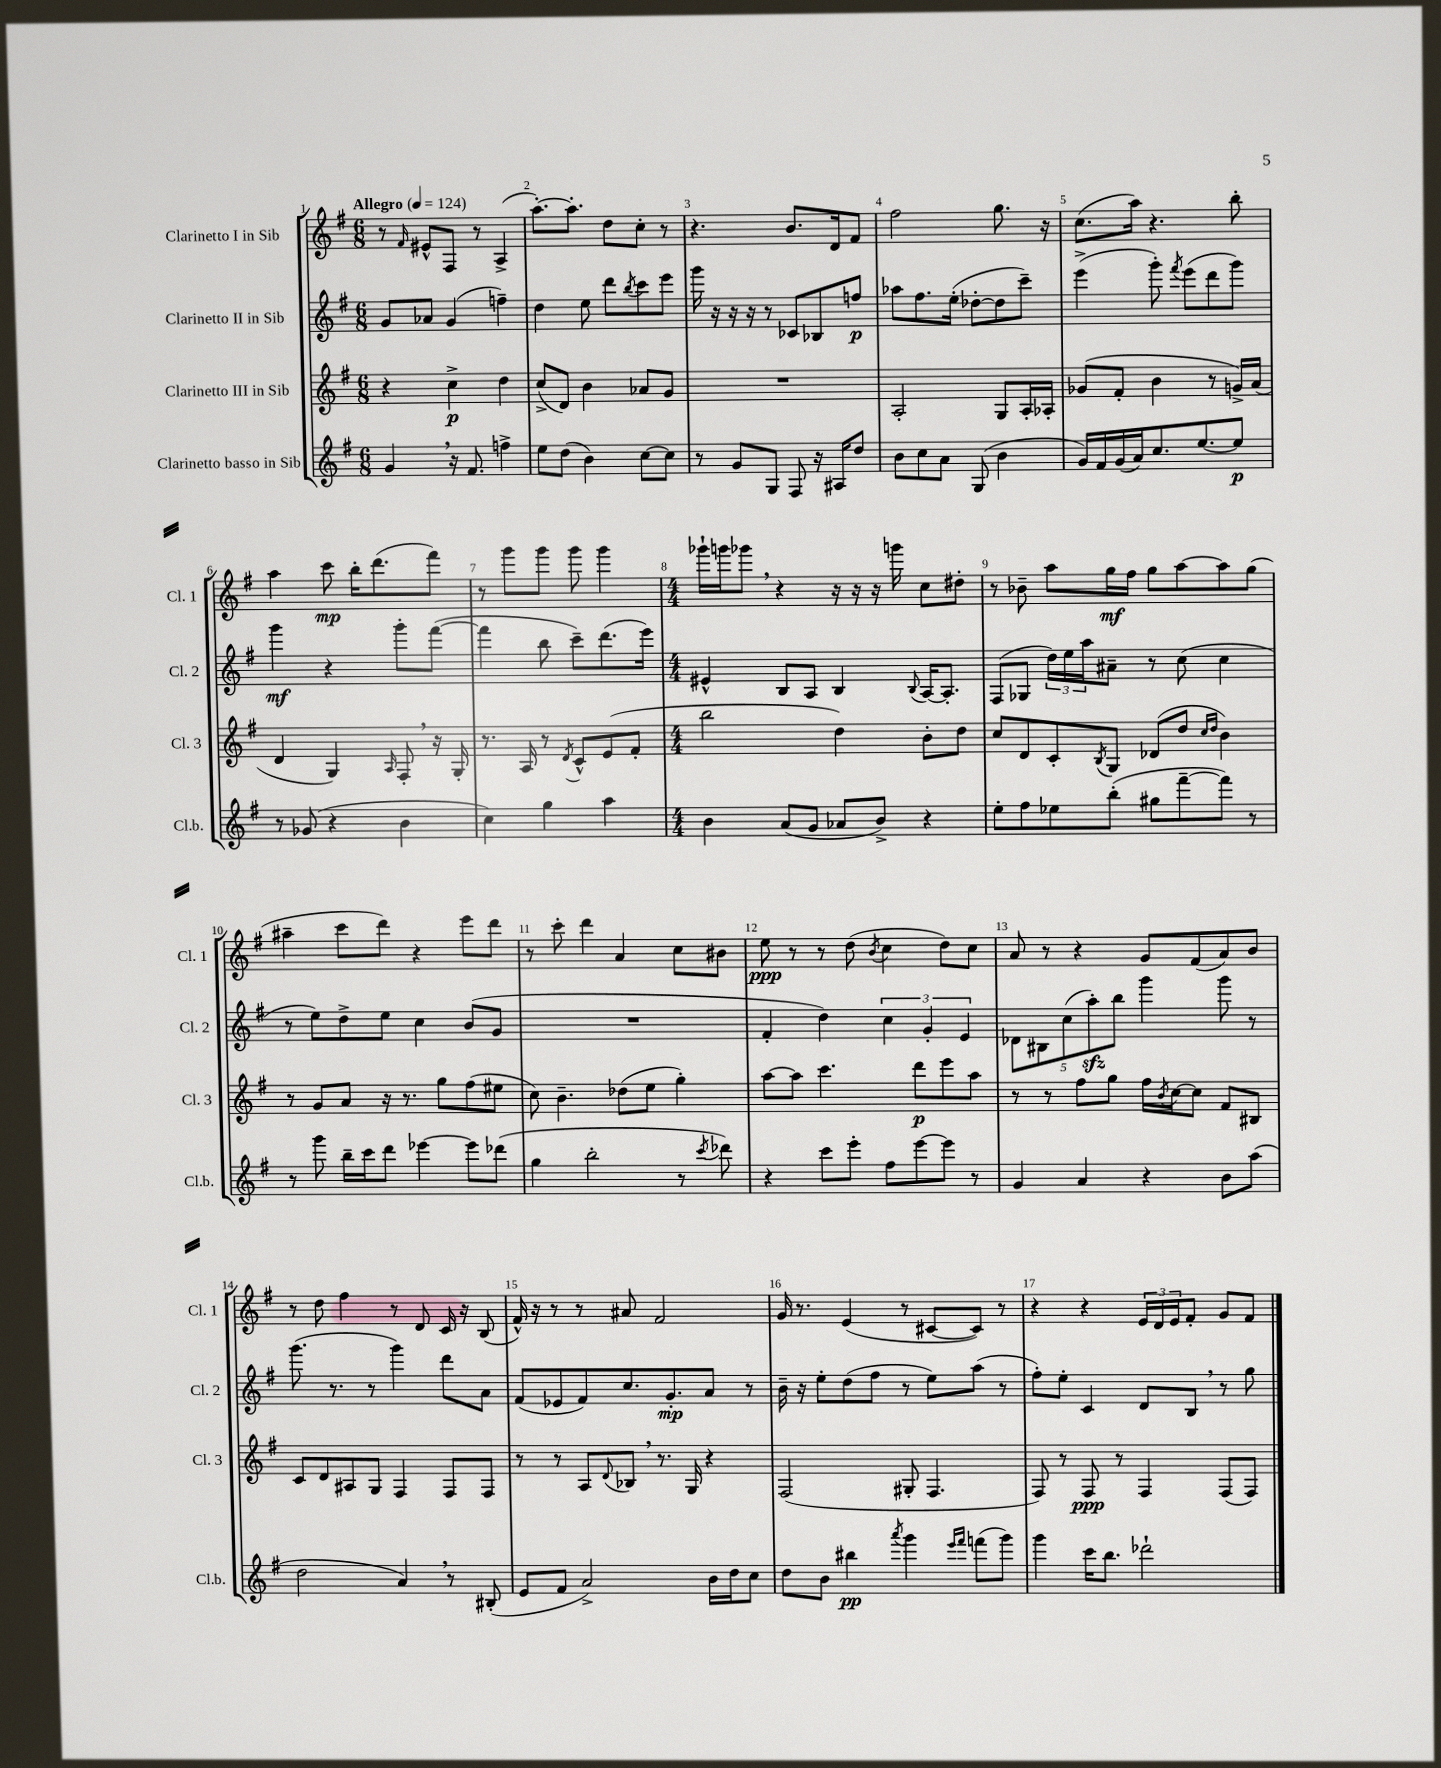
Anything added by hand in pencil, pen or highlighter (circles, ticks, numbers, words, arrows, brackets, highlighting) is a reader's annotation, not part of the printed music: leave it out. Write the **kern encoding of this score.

**kern	**dynam	**kern	**dynam	**kern	**dynam	**kern	**dynam
*part4	*part4	*part3	*part3	*part2	*part2	*part1	*part1
*staff4	*staff4	*staff3	*staff3	*staff2	*staff2	*staff1	*staff1
*I"Clarinetto basso in Sib	*	*I"Clarinetto III in Sib	*	*I"Clarinetto II in Sib	*	*I"Clarinetto I in Sib	*
*I'Cl.b.	*	*I'Cl. 3	*	*I'Cl. 2	*	*I'Cl. 1	*
*clefG2	*	*clefG2	*	*clefG2	*	*clefG2	*
*k[f#]	*	*k[f#]	*	*k[f#]	*	*k[f#]	*
*M6/8	*	*M6/8	*	*M6/8	*	*M6/8	*
*MM124	*	*MM124	*	*MM124	*	*MM124	*
=1	=1	=1	=1	=1	=1	=1	=1
!	!	!	!	!	!	!LO:TX:a:B:t=Allegro	!
4g,/	.	4r	.	8g/L	.	8r	.
.	.	.	.	.	.	16qqf#/	.
.	.	.	.	8a-X/J	.	8e#X^^/L	.
16r	.	4cc^\	p	(4g/	.	8F#/J	.
8.f#/	.	.	.	.	.	.	.
.	.	.	.	.	.	8r	.
4ffn^\	.	4dd\	.	4ffn~\)	.	(4A^/	.
=2	=2	=2	=2	=2	=2	=2	=2
8ee\L	.	(8cc^/L	.	4dd\	.	[8.aa'\L)	.
(8dd\J	.	8d/J)	.	.	.	.	.
.	.	.	.	.	.	8.aa'\J]	.
4b\)	.	4b\	.	8ee\	.	.	.
.	.	.	.	8ddd\L	.	8dd\L	.
.	.	.	.	8qbb/	.	.	.
[8cc\L	.	8a-X/L	.	8ccc\	.	8cc'\J	.
8cc\J]	.	8g/J	.	8eee\J	.	8r	.
=3	=3	=3	=3	=3	=3	=3	=3
8r	.	2.r	.	16ggg\	.	4.r	.
.	.	.	.	16r	.	.	.
8g/L	.	.	.	16r	.	.	.
.	.	.	.	16r	.	.	.
8G/J	.	.	.	8r	.	.	.
8F#/	.	.	.	8c-X/L	.	8.b/L	.
16r	.	.	.	8B-X/	.	.	.
16A#X/KL	.	.	.	.	.	16d/k	.
8dd/J	.	.	.	8ffn/J	p	8f#/J	.
=4	=4	=4	=4	=4	=4	=4	=4
8b\L	.	2A'/	.	8aa-X\L	.	2ff#\	.
8cc\	.	.	.	8.ff#\	.	.	.
8a\J	.	.	.	.	.	.	.
.	.	.	.	(16ee'\Jk	.	.	.
(8G/	.	.	.	[8dd-X'\L	.	.	.
4b\	.	8G/L	.	8dd-\]	.	8.gg\	.
.	.	16A'/L	.	8ccc~\J)	.	.	.
.	.	16A-X'/JJ	.	.	.	16r	.
=5	=5	=5	=5	=5	=5	=5	=5
16g/LL)	.	(8g-X/L	.	(4eee^\	.	(8.cc\L	.
16f#/	.	.	.	.	.	.	.
(16g/	.	8f#'/J	.	.	.	.	.
16a/J)	.	.	.	.	.	16aa\Jk)	.
8.cc/	.	4b\	.	8ggg'\)	.	4.r	.
.	.	.	.	8qfff#/	.	.	.
.	.	.	.	(8eee\L	.	.	.
[8.ee/	.	.	.	.	.	.	.
.	.	8r	.	8ddd\	.	.	.
8ee/J]	p	16gn^/LL)	.	8ggg\J)	.	8bb'\	.
.	.	(16a/JJ	.	.	.	.	.
!!LO:LB:g=z
=6	=6	=6	=6	=6	=6	=6	=6
8r	.	4d/	.	4ggg\	mf	4aa\	.
(8g-X/	.	.	.	.	.	.	.
4r	.	4G/)	.	4r	.	8ccc\	mp
.	.	.	.	.	.	16bb'\KL	.
.	.	.	.	.	.	(8.ddd\	.
.	.	16qqA/	.	.	.	.	.
4b\	.	8F#',/	.	8ggg'\L	.	.	.
.	.	16r	.	([8fff#\J	.	8fff#\J)	.
.	.	16G'/	.	.	.	.	.
=7	=7	=7	=7	=7	=7	=7	=7
4cc\)	.	8.r	.	4fff#\]	.	8r	.
.	.	.	.	.	.	8ggg\L	.
.	.	16A/	.	.	.	.	.
4gg\	.	8r	.	8bb\	.	8ggg\J	.
.	.	8qd/	.	.	.	.	.
.	.	8c^^/L	.	8ccc~\L)	.	8ggg\	.
4aa\	.	(8e/	.	(8.ddd\	.	4ggg\	.
.	.	8f#'/J	.	.	.	.	.
.	.	.	.	16eee\Jk)	.	.	.
=8	=8	=8	=8	=8	=8	=8	=8
*M4/4	*	*M4/4	*	*M4/4	*	*M4/4	*
4b\	.	2bb\	.	4e#X^^/	.	16ggg-X`\LL	.
.	.	.	.	.	.	16gggn\J	.
.	.	.	.	.	.	8ggg-X,\J	.
(8a/L	.	.	.	8B/L	.	4r	.
8g/J	.	.	.	8A/J	.	.	.
8a-X/L	.	4dd\)	.	4B/	.	16r	.
.	.	.	.	.	.	16r	.
8b^/J)	.	.	.	.	.	16r	.
.	.	.	.	.	.	16gggn\	.
.	.	.	.	8qqB/	.	.	.
4r	.	8b'\L	.	[16A/KL	.	8cc\L	.
.	.	.	.	8.A'/J]	.	.	.
.	.	8dd\J	.	.	.	8dd#X'\J	.
=9	=9	=9	=9	=9	=9	=9	=9
8ee'\L	.	8cc/L	.	(8F#/L	.	8r	.
8ff#\	.	8d/	.	8G-X/J	.	8b-X~\	.
8ee-X\	.	8c'/	.	24dd\LL)	.	8aa\L	.
.	.	.	.	24ee\	.	.	.
.	.	.	.	24aa\J	.	.	.
.	.	8qB/	.	.	.	.	.
(8bb'\J	.	8G/J	.	8a#X~\J	.	16gg\L	mf
.	.	.	.	.	.	16ff#\JJ	.
8gg#X\L	.	(8d-X/L	.	8r	.	8gg\L	.
[8fff#~\	.	8dd/J	.	(8cc\	.	[8aa\	.
.	.	16qqcc/LL	.	.	.	.	.
.	.	16qqdd/JJ	.	.	.	.	.
8fff#\J])	.	4b\)	.	4cc\	.	8aa\]	.
8r	.	.	.	.	.	(8gg\J	.
!!LO:LB:g=z
=10	=10	=10	=10	=10	=10	=10	=10
8r	.	8r	.	8r	.	4aa#X~\	.
8ggg\	.	8g/L	.	8ee\L)	.	.	.
16bb~\LL	.	8a/J	.	8dd^\	.	8ccc\L	.
16ccc\J	.	.	.	.	.	.	.
8ddd\J	.	16r	.	8ee\J	.	8ddd\J)	.
.	.	8.r	.	.	.	.	.
[4eee-X\	.	.	.	4cc\	.	4r	.
.	.	8gg\L	.	.	.	.	.
8eee-\L]	.	(8ff#\	.	(8b/L	.	8eee\L	.
(8ddd-X\J	.	8ee#X\J	.	8g/J	.	8ddd\J	.
=11	=11	=11	=11	=11	=11	=11	=11
4gg\	.	8cc\)	.	1r	.	8r	.
.	.	4.b~\	.	.	.	8ccc'\	.
2bb'\	.	.	.	.	.	4ddd\	.
.	.	(8dd-X\L	.	.	.	4a/	.
.	.	8ee\J	.	.	.	.	.
8r	.	4gg'\)	.	.	.	8cc\L	.
8qccc/	.	.	.	.	.	.	.
8ddd-X\)	.	.	.	.	.	8b#X\J	.
=12	=12	=12	=12	=12	=12	=12	=12
4r	.	[8aa\L	.	4f#'/	.	8ee\	ppp
.	.	8aa\J]	.	.	.	8r	.
8ccc\L	.	4.ccc\	.	4dd\)	.	8r	.
8eee'\J	.	.	.	.	.	(8dd\	.
.	.	.	.	.	.	8qb/	.
8ff#\L	.	.	.	6cc\	.	4cc\	.
[8eee\	.	8ddd\L	p	.	.	.	.
.	.	.	.	6g'/	.	.	.
8eee\J]	.	8eee\	.	.	.	8dd\L)	.
.	.	.	.	6e/	.	.	.
8r	.	8aa\J	.	.	.	8cc\J	.
=13	=13	=13	=13	=13	=13	=13	=13
4g/	.	8r	.	10d-X\L	.	8a/	.
.	.	.	.	10B#X\	.	.	.
.	.	8r	.	.	.	8r	.
.	.	.	.	(10cc\	.	.	.
4a/	.	8ff#\L	.	.	.	4r	.
.	.	.	.	10aazz'\)	.	.	.
.	.	8gg\J	.	.	.	.	.
.	.	.	.	10bb\J	.	.	.
4r	.	16ff#\LL	.	4ggg\	.	8g/L	.
.	.	8qb/	.	.	.	.	.
.	.	[16cc\J	.	.	.	.	.
.	.	8cc\J]	.	.	.	(8f#/	.
8b\L	.	8f#/L	.	8ggg\	.	8a/)	.
(8aa\J	.	8B#X/J	.	8r	.	8b/J	.
!!LO:LB:g=z
=14	=14	=14	=14	=14	=14	=14	=14
2dd\	.	8c/L	.	(8.ggg\	.	8r	.
.	.	8d/	.	.	.	8dd\	.
.	.	.	.	8.r	.	.	.
.	.	8A#X/	.	.	.	4ff#\	.
.	.	8G/J	.	8r	.	.	.
4a,/)	.	4F#/	.	4ggg\)	.	8r	.
.	.	.	.	.	.	8d/	.
8r	.	8F#/L	.	8ddd\L	.	16c/	.
.	.	.	.	.	.	16r	.
(8B#X'/	.	8F#/J	.	8a\J	.	(8B/	.
=15	=15	=15	=15	=15	=15	=15	=15
8e/L	.	8r	.	(8f#/L	.	16f#^^/)	.
.	.	.	.	.	.	16r	.
8f#/J	.	8r	.	8e-X/	.	8r	.
2a^/)	.	8A/L	.	8f#/)	.	8r	.
.	.	8qqd/	.	.	.	.	.
.	.	8B-X,/J	.	8.cc/	.	8a#X/	.
.	.	8.r	.	.	.	2f#/	.
.	.	.	.	8.g'/	mp	.	.
.	.	16G/	.	.	.	.	.
16b\LL	.	4r	.	8a/J	.	.	.
16dd\J	.	.	.	.	.	.	.
8cc\J	.	.	.	8r	.	.	.
=16	=16	=16	=16	=16	=16	=16	=16
8dd\L	.	(2F#/	.	16b~\	.	16g/	.
.	.	.	.	16r	.	8.r	.
8b\J	.	.	.	8ee'\L	.	.	.
4bb#X\	pp	.	.	(8dd\	.	(4e/	.
.	.	.	.	8ff#\J	.	.	.
8qaaa/	.	.	.	.	.	.	.
4ggg\	.	8G#X'/	.	8r	.	8r	.
.	.	4.F#/	.	8ee\L)	.	[8c#X/L	.
16qqeee/LL	.	.	.	.	.	.	.
16qqfff#/JJ	.	.	.	.	.	.	.
(8fffn\L	.	.	.	(8aa\J	.	8c#/J])	.
8ggg\J)	.	.	.	8r	.	8r	.
=17	=17	=17	=17	=17	=17	=17	=17
4ggg\	.	8F#/)	.	8ff#'\L)	.	4r	.
.	.	8r	.	8ee'\J	.	.	.
16ccc\KL	.	8F#/	ppp	4c/	.	4r	.
8.bb\J	.	.	.	.	.	.	.
.	.	8r	.	.	.	.	.
2ddd-X`\	.	4F#/	.	8d/L	.	24e/LL	.
.	.	.	.	.	.	24d/	.
.	.	.	.	.	.	24e/J	.
.	.	.	.	8B,/J	.	8f#'/J	.
.	.	(8F#/L	.	8r	.	8g/L	.
.	.	8F#/J)	.	8gg\	.	8f#/J	.
==	==	==	==	==	==	==	==
*-	*-	*-	*-	*-	*-	*-	*-
